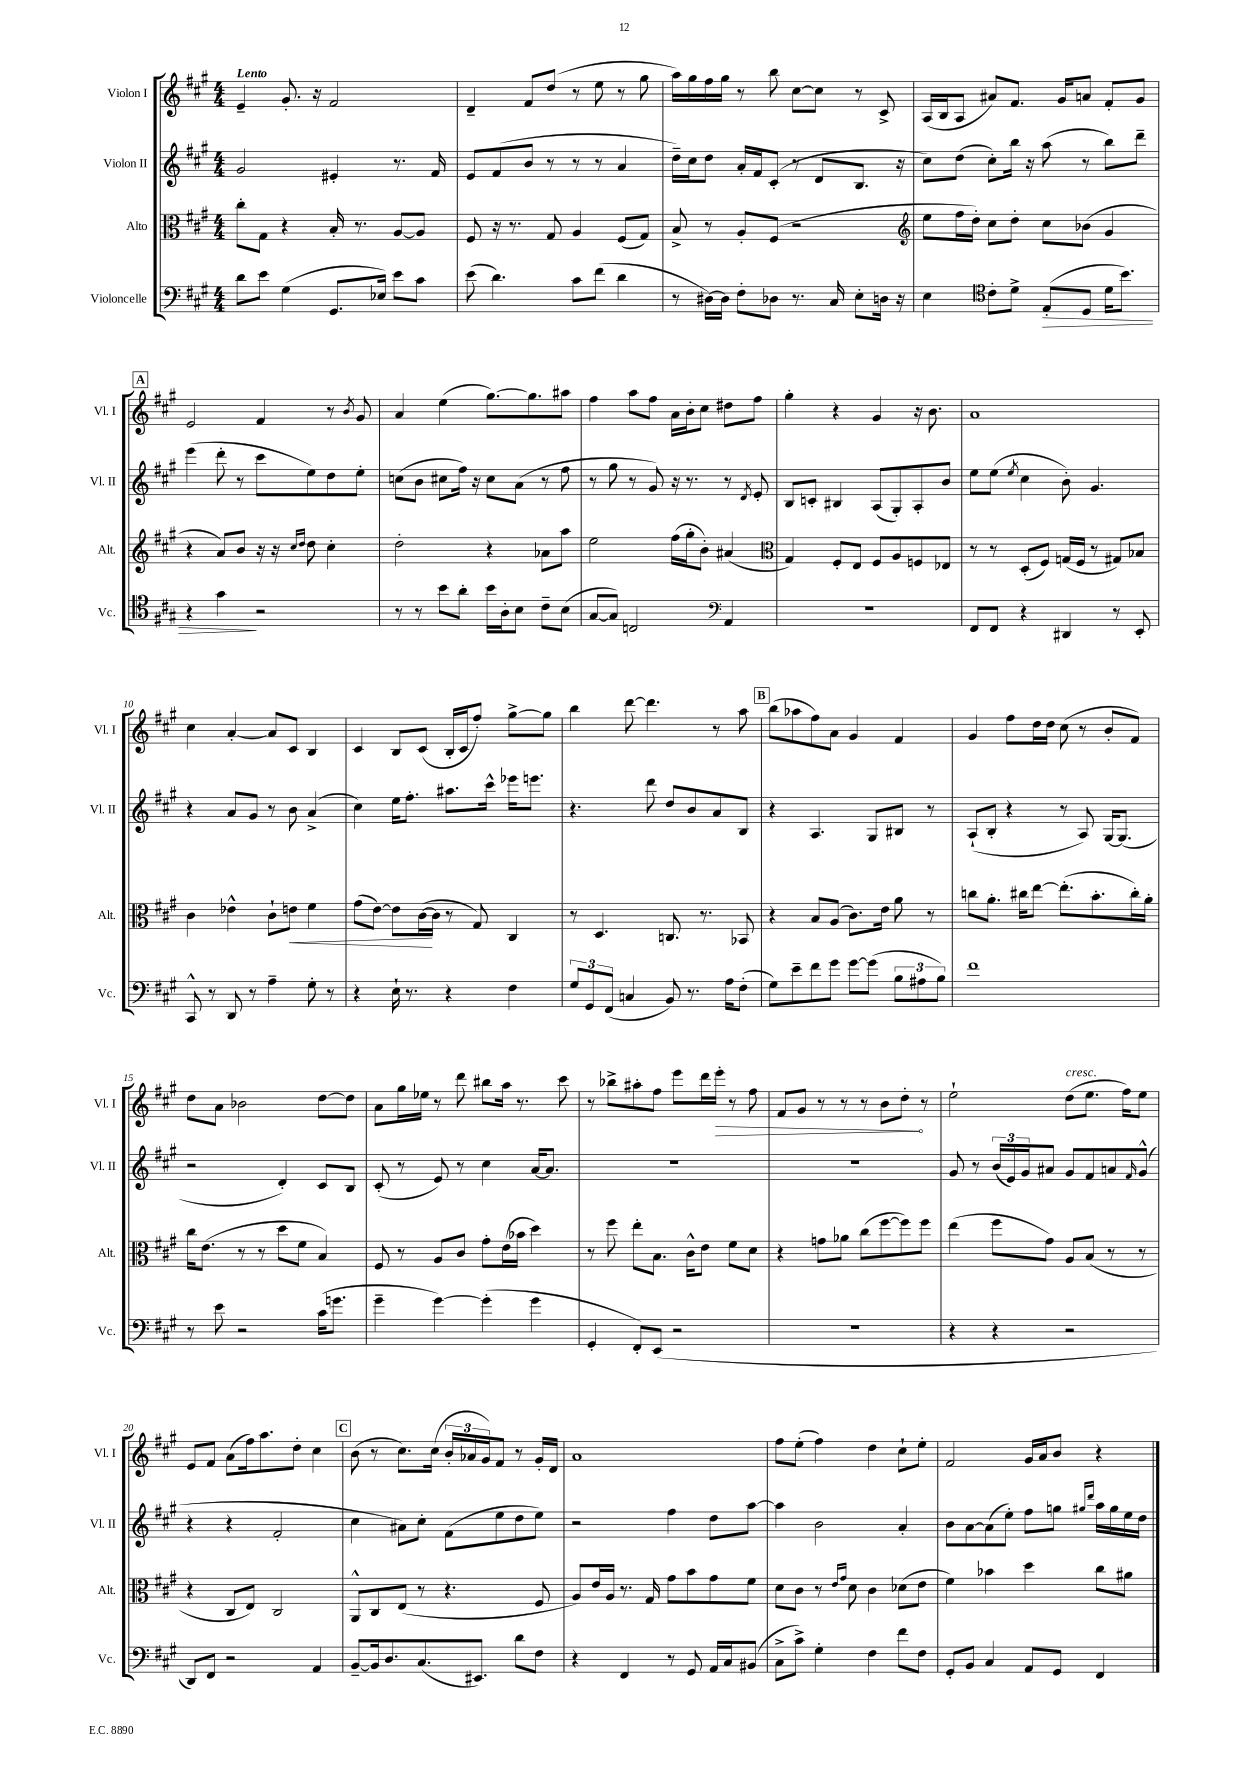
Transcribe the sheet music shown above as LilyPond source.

<<
\new StaffGroup <<
\new Staff = "s0" \with { instrumentName = "Violon I" shortInstrumentName = "Vl. I" } {
    \clef treble \key a \major \numericTimeSignature \time 4/4 \tempo "Lento"
    e'4-- gis'8.-. r16 fis'2 |
    d'4-- fis'8 d''8( r8 e''8 r8 gis''8 |
    a''16) gis''16 fis''16 gis''16 r8 b''8 cis''8~ cis''8 r8 cis'8-> |
    a16( b16 a8 ais'8) fis'8. gis'16 a'8 fis'8-. gis'8 |
    \mark \markup { \box "A" } e'2 fis'4 r8 \acciaccatura { b'8 } gis'8 |
    a'4 e''4( gis''8.~) gis''8. ais''8 |
    fis''4 a''8 fis''8 a'16 b'16-. cis''8 dis''8 fis''8 |
    gis''4-. r4 gis'4 r16 b'8. |
    a'1 |
    cis''4 a'4~-. a'8 cis'8 b4 |
    cis'4 b8 cis'8( b16-. cis'16 fis''8-.) gis''8~-> gis''8 |
    b''4 d'''8~ d'''4. r8 a''8 |
    \mark \markup { \box "B" } b''8( aes''8 fis''8) a'8 gis'4 fis'4 |
    gis'4 fis''8 d''16 d''16 cis''8( r8 b'8-. fis'8) |
    d''8 a'8 bes'2 d''8~ d''8 |
    a'8 gis''16 ees''16 r8 d'''8 bis''8 a''16 r8. cis'''8 |
    r8 bes''8-> ais''8-. fis''8 e'''8 d'''16 \once \override Hairpin.circled-tip = ##t e'''16-.\> r8 fis''8 |
    fis'8 gis'8 r8 r8 r8 b'8 d''8-.\! r8 |
    e''2-! d''8^\markup { \italic "cresc." }( e''8. fis''16) e''8 |
    e'8 fis'8 a'8( fis''16) a''8. d''8-. cis''4 |
    \mark \markup { \box "C" } b'8( r8 cis''8.) cis''16( \tuplet 3/2 { b'16-. aes'16 gis'16) } fis'8 r8 gis'16-. d'16 |
    a'1 |
    fis''8 e''8-.( fis''4) d''4 cis''8-! e''8-. |
    fis'2 gis'16 a'16 b'8 r4 \bar "|." |
}
\new Staff = "s1" \with { instrumentName = "Violon II" shortInstrumentName = "Vl. II" } {
    \clef treble \key a \major \numericTimeSignature \time 4/4
    gis'2 eis'4-. r8. fis'16 |
    e'8 fis'8( b'8 r8 r8 r8 a'4 |
    d''16--) cis''16 d''8 a'16-. fis'16 cis'8-.( r8 d'8 b8. r16 |
    cis''8) d''8( cis''8-.) b''16 r16 a''8( r8 b''8) d'''8-- |
    \mark \markup { \box "A" } e'''4( d'''8-. r8 cis'''8 e''8) d''8 e''8-. |
    c''8( b'8 cis''8 fis''16) r16 cis''8 a'8( r8 fis''8 |
    r8 gis''8 r8 gis'8) r16 r8. r8 \acciaccatura { d'8 } e'8-. |
    b8 c'8-. bis4 a8( gis8-.) a8-. b'8 |
    e''8 e''8( \acciaccatura { e''8 } cis''4 b'8-.) gis'4. |
    r4 a'8 gis'8 r8 b'8 a'4->( |
    cis''4) e''16 fis''8.-. ais''8. cis'''16-^ ees'''16 e'''8. |
    r4. d'''8 d''8 b'8 a'8 b8 |
    \mark \markup { \box "B" } r4 a4. gis8 bis8 r8 |
    a8-!( b8-. r4 r8 a8) gis16~ gis8.( |
    r2 d'4-.) cis'8 b8 |
    cis'8-.( r8 e'8) r8 cis''4 a'16~ a'8. |
    R1 |
    r1 |
    gis'8 r8 \tuplet 3/2 { b'16( e'16) gis'16 } ais'8 gis'8 fis'8 a'8 \grace { fis'16 } gis'8-^( |
    r4 r4 fis'2-. |
    \mark \markup { \box "C" } cis''4 ais'8) cis''8-. fis'8( e''8 d''8 e''8) |
    r2 fis''4 d''8 a''8~ |
    a''4 b'2 a'4-. |
    b'8 a'8~ a'8( e''8-.) fis''8 g''8 \grace { gis''16 d'''16 } a''16 gis''16 e''16 d''16 \bar "|." |
}
\new Staff = "s2" \with { instrumentName = "Alto" shortInstrumentName = "Alt." } {
    \clef alto \key a \major \numericTimeSignature \time 4/4
    cis''8-. gis8 r4 b16-. r8. a8~ a8 |
    fis8 r16 r8. gis8 a4 fis8( gis8) |
    b8-> r8 a8-. fis8( r2 |
    \clef treble e''8 fis''16 d''16-.) cis''8 d''8-. cis''8 bes'8( gis'4 |
    \mark \markup { \box "A" } r4 a'8) b'8 r16 r16 \grace { cis''16 d''16 } d''8 cis''4-. |
    d''2-. r4 aes'8 a''8 |
    e''2 fis''16( gis''16-. b'8-.) ais'4( |
    \clef alto gis4) fis8-. e8 fis8 a8 f8 ees8 |
    r8 r8 d8-.( fis8) g16( fis16 r8 gis8) bes8 |
    cis'4 ees'4-^ cis'8-! e'8\< fis'4 |
    gis'8( e'8~) e'8 cis'16~\!( cis'16 r8 gis8) cis4 |
    r8 d4. c8. r8. bes,8 |
    \mark \markup { \box "B" } r4 b8 a8( cis'8.) e'16 a'8 r8 |
    c''8 a'8.-. cis''16 e''8~ e''8.-.( b'8.-. cis''16-.) a'16-. |
    cis''16 e'8.( r8 r8 d''8 fis'8 b4) |
    fis8 r8 a8 cis'8 gis'8-. e'16( bes'16 d''4) |
    r8 fis''8 e''8-. b8. cis'16-^ e'8 fis'8 d'8 |
    r4 g'8 aes'8 cis''8( fis''8~ fis''8) fis''8 |
    e''4( fis''8 gis'8) a8 b8( r8 r8 |
    r4 cis8 e8) cis2 |
    \mark \markup { \box "C" } a,8-^ cis8 e8( r8 r4. fis8 |
    a8) e'16 a16 r8. gis16 gis'8 b'8 gis'8 fis'8 |
    d'8 cis'8 r8 \grace { e'16 gis'16 } d'8 cis'4 des'8( e'8 |
    fis'4) bes'4 d''4 cis''8 ais'8 \bar "|." |
}
\new Staff = "s3" \with { instrumentName = "Violoncelle" shortInstrumentName = "Vc." } {
    \clef bass \key a \major \numericTimeSignature \time 4/4
    d'8 e'8 gis4( gis,8. ees16) e'8 cis'8 |
    e'8( d'4.) cis'8 fis'8( d'4 |
    r8 dis16~) dis16 fis8-. des8 r8. cis16 e8-. d16 r16 |
    e4 \clef tenor cis'8-. d'8-> e8-.\>( d8 d'16 b'8.) |
    \mark \markup { \box "A" } r4 gis'4\! r2 |
    r8 r8 b'8 a'8-. b'16 a16-. b8 cis'8-- b8( |
    gis8~ gis8) c2 \clef bass a,4 |
    R1 |
    fis,8 fis,8 r4 dis,4 r8 e,8-. |
    cis,8-^ r8 d,8 r8 a4-- gis8-. r8 |
    r4 e16-! r8. r4 fis4 |
    \tuplet 3/2 { gis8 gis,8 fis,8( } c4 b,8) r8. a16 fis8-.( |
    \mark \markup { \box "B" } gis8) e'8-- fis'8 gis'8 gis'8~ gis'8( \tuplet 3/2 { b8 ais8 b8) } |
    fis'1 |
    r8 e'8 r2 cis'16( g'8. |
    gis'4-- gis'4~) gis'4-.( gis'4 |
    gis,4-. fis,8-.) e,8( r2 |
    R1 |
    r4 r4 r2 |
    d,8) fis,8 r2 a,4 |
    \mark \markup { \box "C" } b,8~-- b,16 d8. cis8.( eis,8.) d'8 fis8 |
    r4 fis,4 r8 gis,8 a,16 cis16 bis,8( |
    cis8-> cis'8->) gis4-. fis4 fis'8 fis8 |
    gis,8-. b,8 cis4 a,8 gis,8 fis,4 \bar "|." |
}
>>
>>
